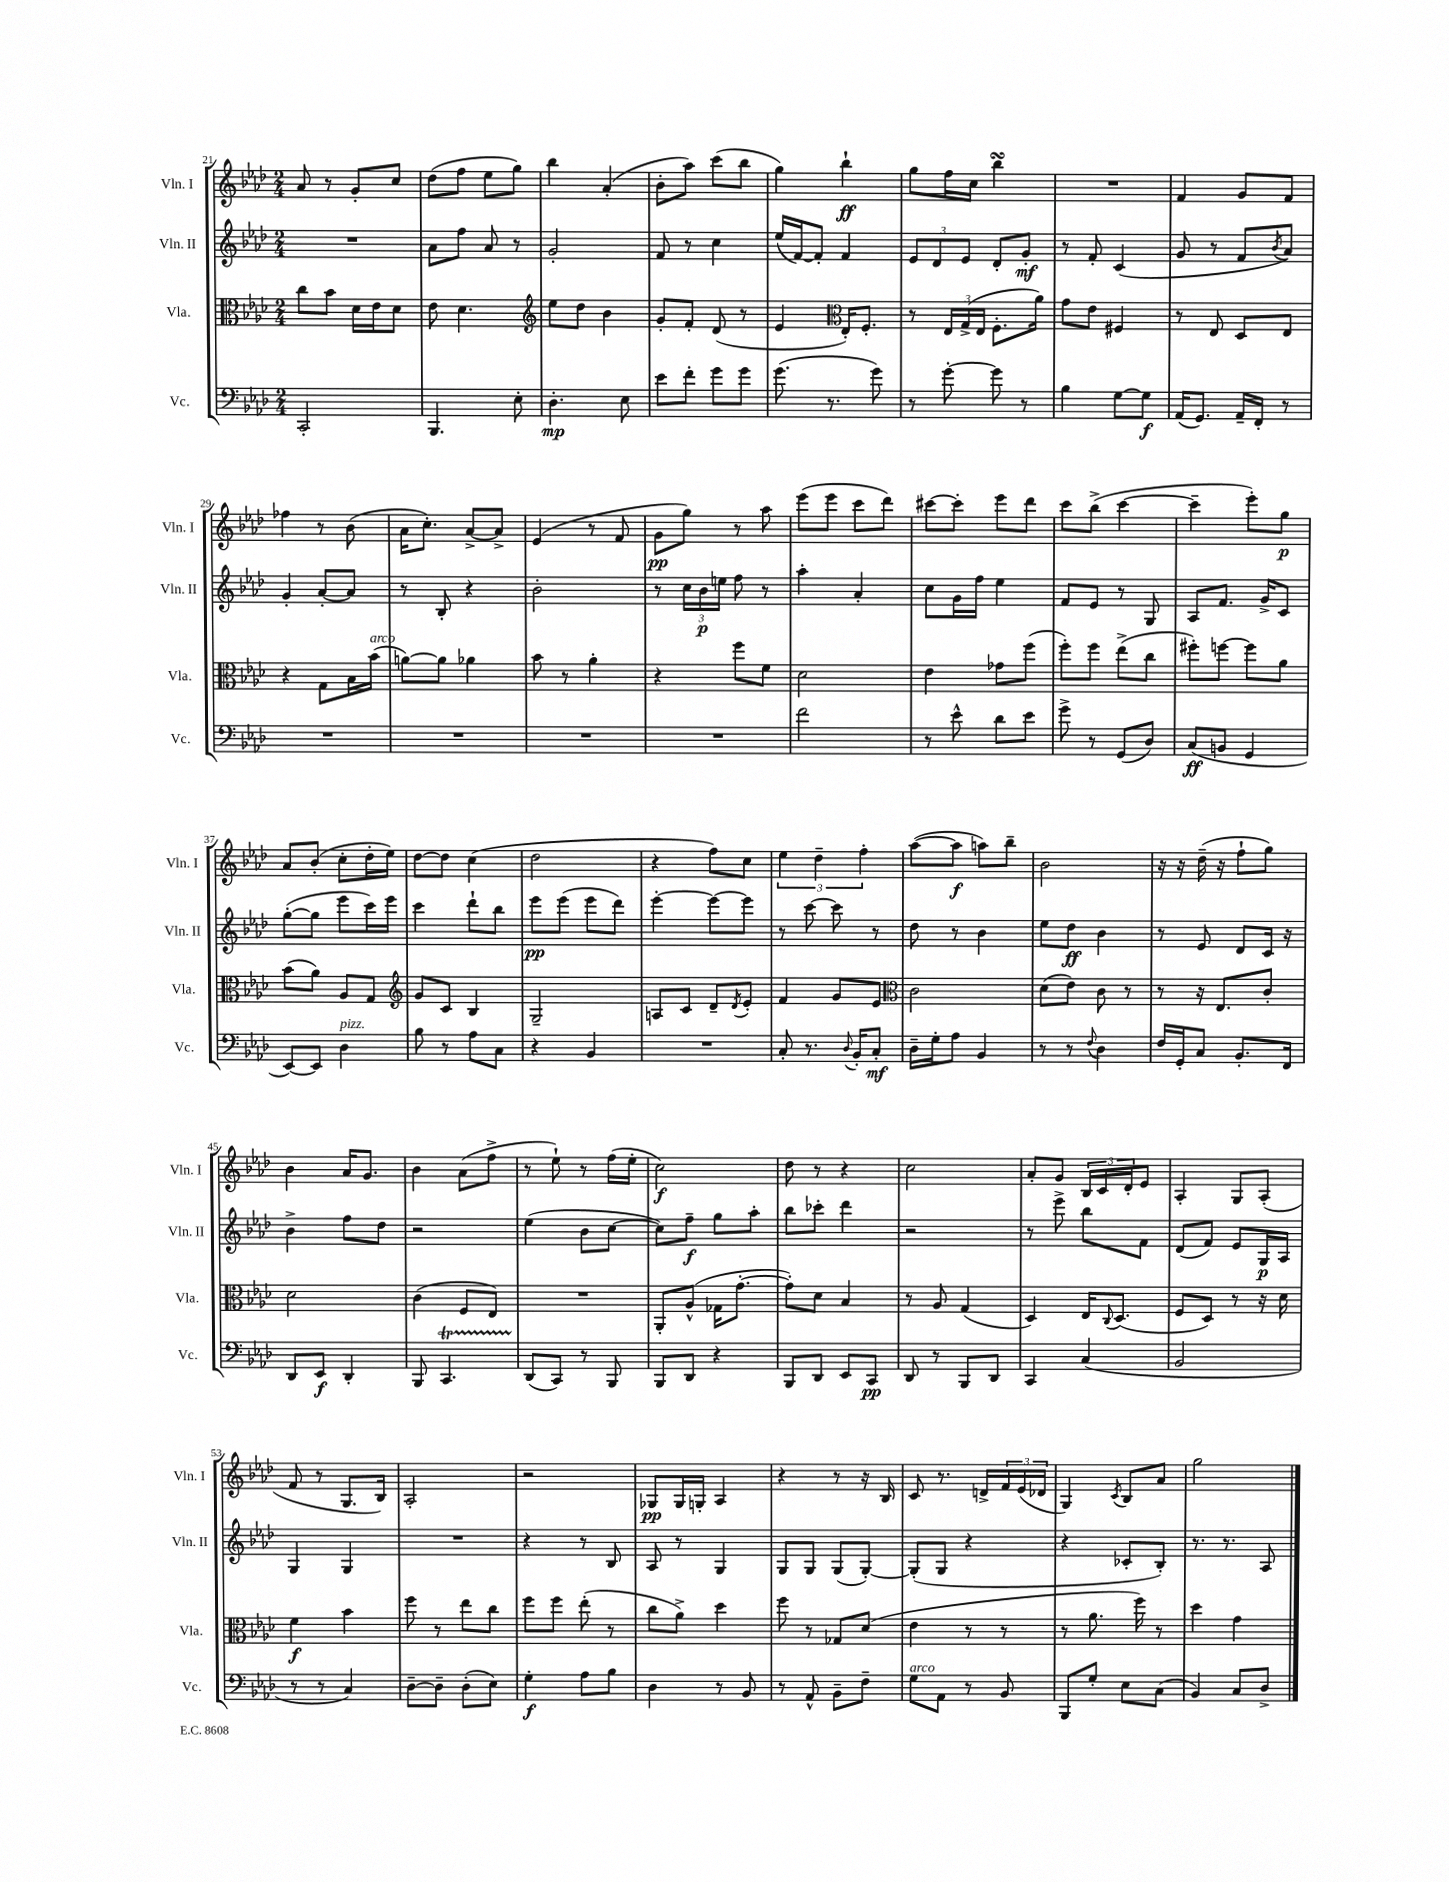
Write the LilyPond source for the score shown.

<<
\new StaffGroup <<
\new Staff = "s0" \with { instrumentName = "Vln. I" shortInstrumentName = "Vln. I" } {
    \clef treble \key aes \major \numericTimeSignature \time 2/4
    aes'8 r8 g'8-. c''8 |
    des''8( f''8 ees''8 g''8) |
    bes''4 aes'4-.( |
    bes'8-. aes''8) c'''8( bes''8 |
    g''4) bes''4-!\ff |
    g''8 f''16 c''16 bes''4\turn |
    R2 |
    f'4 g'8 f'8 |
    fes''4 r8 bes'8( |
    aes'16 c''8.-.) aes'8~-> aes'8-> |
    ees'4( r8 f'8 |
    g'8\pp g''8) r8 aes''8 |
    ees'''8( ees'''8 c'''8 des'''8) |
    cis'''8~ cis'''8-. ees'''8 des'''8 |
    c'''8 bes''8->( c'''4~ |
    c'''4-- ees'''8-.) g''8\p |
    aes'8 bes'8-.( c''8-. des''16-. ees''16) |
    des''8~ des''8 c''4( |
    des''2 |
    r4 f''8) c''8 |
    \tuplet 3/2 { ees''4 des''4-- f''4-. } |
    aes''8~( aes''8\f a''8) bes''8-- |
    bes'2 |
    r16 r16 des''16--( r16 f''8-! g''8) |
    bes'4 aes'16 g'8. |
    bes'4 aes'8( f''8-> |
    r8 ees''8-!) r8 f''16( ees''16-. |
    c''2\f) |
    des''8 r8 r4 |
    c''2 |
    aes'8-. g'8 \tuplet 3/2 { bes16 c'16 des'16-. } ees'8 |
    aes4-. g8 aes8-.( |
    f'8 r8 g8. bes16) |
    aes2-. |
    r2 |
    ges8\pp ges16 g16-. aes4 |
    r4 r8 r16 bes16 |
    c'8 r8. d'16-> \tuplet 3/2 { f'16 ees'16( des'16 } |
    g4) \acciaccatura { c'8 } bes8 aes'8 |
    g''2 \bar "|." |
}
\new Staff = "s1" \with { instrumentName = "Vln. II" shortInstrumentName = "Vln. II" } {
    \clef treble \key aes \major \numericTimeSignature \time 2/4
    R2 |
    aes'8 f''8 aes'8 r8 |
    g'2-. |
    f'8 r8 c''4 |
    ees''16( f'16~) f'8-. f'4 |
    \tuplet 3/2 { ees'8 des'8 ees'8 } des'8-. g'8-.\mf |
    r8 f'8-. c'4( |
    g'8 r8 f'8 \acciaccatura { bes'8 } aes'8) |
    g'4-. aes'8~-. aes'8 |
    r8 bes8-. r4 |
    bes'2-. |
    r8 \tuplet 3/2 { c''16 bes'16\p e''16 } f''8 r8 |
    aes''4-. aes'4-. |
    c''8 g'16 f''16 ees''4 |
    f'8 ees'8 r8 g8 |
    aes8 f'8. g'16-> c'8 |
    g''8~-.( g''8 ees'''8 c'''16) ees'''16 |
    c'''4 des'''8-! bes''8 |
    ees'''8\pp ees'''8( ees'''8 des'''8) |
    ees'''4~-. ees'''8~ ees'''8 |
    r8 c'''8~ c'''8 r8 |
    des''8 r8 bes'4 |
    ees''8 des''8\ff bes'4 |
    r8 ees'8 des'8 c'16 r16 |
    bes'4-> f''8 des''8 |
    r2 |
    ees''4( bes'8 c''8~ |
    c''8) f''8--\f g''8 aes''8-. |
    bes''8 ces'''8-. des'''4 |
    r2 |
    r8 ees'''8-> bes''8 f'8 |
    des'8( f'8) ees'8 g16\p aes16 |
    g4 g4 |
    R2 |
    r4 r8 bes8 |
    aes8 r8 g4 |
    g8 g8 g8( g8~-.) |
    g8-.( g8 r4 |
    r4 ces'8-. bes8-.) |
    r8. r8. aes8 \bar "|." |
}
\new Staff = "s2" \with { instrumentName = "Vla." shortInstrumentName = "Vla." } {
    \clef alto \key aes \major \numericTimeSignature \time 2/4
    c''8 bes'8 des'16 ees'16 des'8 |
    ees'8 des'4. |
    \clef treble ees''8 des''8 bes'4 |
    g'8-. f'8-. des'8( r8 |
    ees'4 \clef alto ees16-.) f8.-. |
    r8 \tuplet 3/2 { ees16 g16->( ees16 } f8.-. aes'16) |
    g'8 ees'8 fis4 |
    r8 ees8 des8 ees8 |
    r4 g8 bes16 bes'16^\markup { \italic "arco" }( |
    a'8~) a'8 aes'4 |
    bes'8 r8 aes'4-. |
    r4 f''8 f'8 |
    des'2 |
    ees'4 ges'8 f''8( |
    f''8-.) f''8 ees''8->( c''8 |
    fis''8-.) f''8~ f''8 aes'8 |
    bes'8( aes'8) aes8 g8 |
    \clef treble g'8 c'8 bes4 |
    g2-- |
    a8 c'8 des'8-- \acciaccatura { des'8 } ees'8-. |
    f'4 g'8 ees'8 |
    \clef alto c'2 |
    des'8( ees'8) c'8 r8 |
    r8 r16 ees8. c'8-. |
    des'2 |
    c'4( f8 ees8) |
    R2 |
    aes,8-. aes8-^( ges16 g'8.~-. |
    g'8-.) des'8 bes4 |
    r8 aes8 g4( |
    des4) ees16 \appoggiatura { c8 } des8.( |
    f8 des8) r8 r16 des'16 |
    f'4\f bes'4 |
    f''8 r8 ees''8 c''8 |
    f''8 f''8 ees''8-.( r8 |
    c''8 aes'8->) des''4 |
    f''8 r8 ges8 des'8( |
    ees'4 r8 r8 |
    r8 aes'8. f''16) r8 |
    des''4 g'4 \bar "|." |
}
\new Staff = "s3" \with { instrumentName = "Vc." shortInstrumentName = "Vc." } {
    \clef bass \key aes \major \numericTimeSignature \time 2/4
    c,2-. |
    bes,,4. ees8-. |
    des4.-.\mp ees8 |
    ees'8 f'8-. g'8 g'8 |
    g'8.( r8. g'8) |
    r8 g'8~-. g'8 r8 |
    bes4 g8~ g8\f |
    aes,16( g,8.) aes,16-- f,16-. r8 |
    R2 |
    R2 |
    R2 |
    R2 |
    f'2 |
    r8 ees'8-^ des'8 ees'8 |
    g'8-> r8 g,8( des8) |
    c8\ff( b,8 g,4 |
    ees,8~) ees,8 des4^\markup { \italic "pizz." } |
    bes8 r8 aes8 c8 |
    r4 bes,4 |
    R2 |
    c8-. r8. \appoggiatura { des8 } bes,16-. c8-.\mf |
    des16-- g16-. aes8 bes,4 |
    r8 r8 \appoggiatura { f8 } des4 |
    f16 g,16-. c8 bes,8.-. f,16 |
    des,8 ees,8\f des,4-. |
    bes,,8 c,4.\startTrillSpan |
    des,8\stopTrillSpan( c,8) r8 bes,,8 |
    bes,,8 des,8 r4 |
    bes,,8 des,8 ees,8 c,8\pp |
    des,8 r8 bes,,8 des,8 |
    c,4 c4( |
    bes,2 |
    r8 r8 c4) |
    des8~-- des8-- des8-.( ees8) |
    g4-.\f aes8 bes8 |
    des4 r8 bes,8 |
    r8 aes,8-^ bes,8-- f8-- |
    g8^\markup { \italic "arco" } aes,8 r8 bes,8 |
    bes,,8 g8-. ees8 c8( |
    bes,4) c8 des8-> \bar "|." |
}
>>
>>
\layout { \context { \Score currentBarNumber = #21 } }
